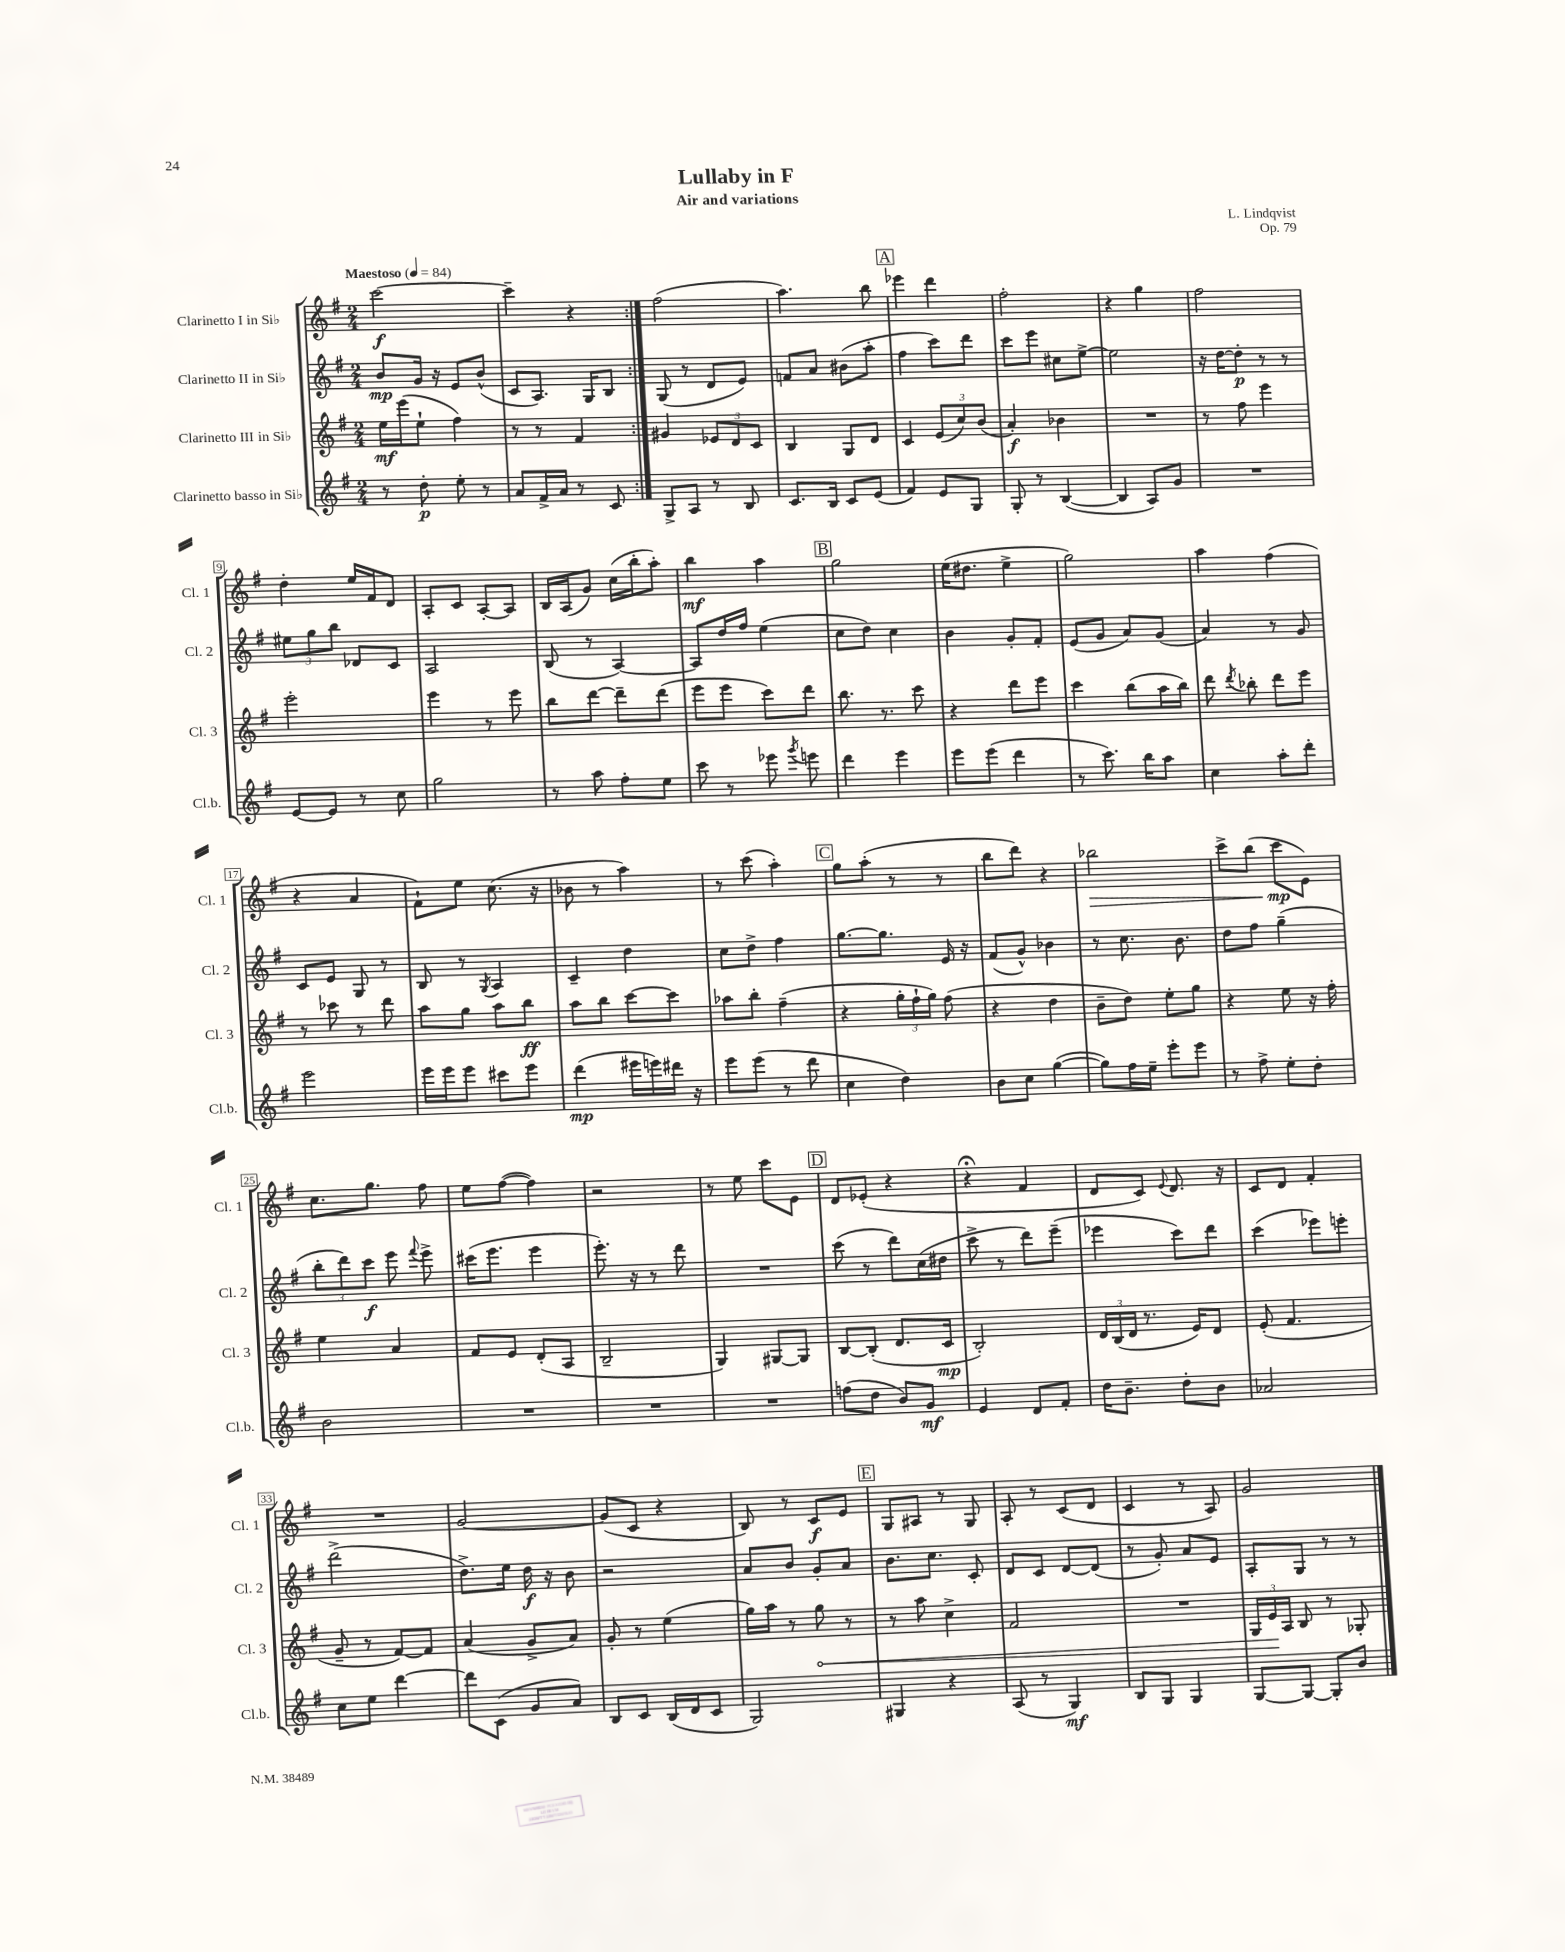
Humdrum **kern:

**kern	**kern	**kern	**kern
*staff4	*staff3	*staff2	*staff1
*clefG2	*clefG2	*clefG2	*clefG2
*k[f#]	*k[f#]	*k[f#]	*k[f#]
*M2/4	*M2/4	*M2/4	*M2/4
*MM84	*MM84	*MM84	*MM84
8r	16ee	8b	[2ccc
.	(16eee	.	.
8dd'	8ee`	16g	.
.	.	16r	.
8ee'	4ff#)	8e	.
8r	.	(8b^^	.
=	=	=	=
8a	8r	8c	4ccc~]
16f#^	8r	8.A)	.
16a	.	.	.
8r	4f#	.	4r
.	.	16G	.
8c	.	8B	.
=:|!	=:|!	=:|!	=:|!
8G^	4g#	(8G	(2ff#
8A	.	8r	.
8r	12e-	8d	.
.	12d	.	.
8B	.	8e)	.
.	12c	.	.
=	=	=	=
8.c	4B	8f	4.aa)
.	.	8a	.
16B	.	.	.
8c	8G	(8b#	.
(8e	8d	8aa'	8bb
=	=	=	=
4f#)	4c	4ff#	4eee-
8e	(12e	8ccc)	4ddd
.	12cc)	.	.
8G	.	8ddd	.
.	(12b	.	.
=	=	=	=
8G'	4a')	8ccc	2ff#'
8r	.	8eee	.
([4B	4b-	8cc#	.
.	.	[8ee^	.
=	=	=	=
4B]	2r	2ee]	4r
8A)	.	.	4gg
8g	.	.	.
=	=	=	=
2r	8r	16r	2ff#
.	.	[16dd	.
.	8ff#	8dd']	.
.	4eee	8r	.
.	.	8r	.
=	=	=	=
[8e	2eee'	12ee#	4dd'
.	.	12gg	.
8e]	.	.	.
.	.	12bb	.
8r	.	8d-	16ee
.	.	.	16f#
8cc	.	8c	8d
=	=	=	=
2gg	4eee	2A	8A'
.	.	.	8c
.	8r	.	[8A'
.	8eee	.	8A]
=	=	=	=
8r	8bb	(8B	16B
.	.	.	(16A
8aa	[8ddd	8r	8g)
8ff#'	8ddd~]	[4A)	(16cc
.	.	.	16bb'
8ee	(8ddd	.	8aa')
=	=	=	=
8ccc	8eee	8A]	4bb
8r	8eee	16dd	.
.	.	16ff#	.
8eee-	8ccc)	(4ee	4aa
8qggg	.	.	.
8eee	8ddd	.	.
=	=	=	=
4ddd	8.bb	8cc	2gg
.	.	8dd)	.
.	8.r	.	.
4eee	.	4cc	.
.	8ccc	.	.
=	=	=	=
8eee	4r	4b	(16ee
.	.	.	8.dd#
(8eee	.	.	.
4ddd	8ddd	8g'	4ee^
.	8eee	8f#'	.
=	=	=	=
8r	4ccc	(8e	2gg)
8.ccc)	.	8g	.
.	(8bb	8a)	.
16bb	.	.	.
8aa	16aa	(8g	.
.	16bb)	.	.
=	=	=	=
4cc	8ddd	4a)	4aa
.	8qddd	.	.
.	8bb-'	.	.
8aa'	8ddd	8r	(4ff#
8ddd'	8eee	8g	.
=	=	=	=
2eee	8r	8c	4r
.	8ccc-	8e	.
.	8r	8G	4a
.	8ddd	8r	.
=	=	=	=
16eee	8aa	8B	8f#`)
16eee	.	.	.
8eee	8gg	8r	8ee
.	.	8qG	.
8ccc#	8aa	4A	(8.cc
8eee	8bb	.	.
.	.	.	16r
=	=	=	=
(4ddd	8aa	4c~	8b-
.	8bb	.	8r
16eee#	[8ccc	4dd	4aa)
16eee)	.	.	.
16ddd#	8ccc]	.	.
16r	.	.	.
=	=	=	=
8eee	8aa-	8cc	8r
(8eee	8bb'	8dd^	(8ccc
8r	(4ff#~	4ff#	4aa')
8ddd	.	.	.
=	=	=	=
4cc	4r	[8.gg	8gg
.	.	.	(8aa'
.	.	8.gg]	.
4dd)	24gg'	.	8r
.	24ff#`	.	.
.	24gg)	.	.
.	(8ff#	16e	8r
.	.	16r	.
=	=	=	=
8b	4r	(8f#	8bb
8cc	.	8g^^)	8ddd)
([4gg	4dd	4b-	4r
=	=	=	=
8gg])	8b~	8r	2bb-
16ff#	8dd)	8.cc	.
16ee~	.	.	.
8eee'	8ee'	.	.
.	.	8.b	.
8eee	8gg	.	.
=	=	=	=
8r	4r	8dd	8ccc^
8ff#^	.	8ff#	(8bb
8ee'	8ee	(4gg~	8ccc
8dd'	16r	.	8e)
.	16ff#'	.	.
=	=	=	=
2b	4ee	12bb'	8.cc
.	.	12ddd)	.
.	.	12ccc	.
.	.	.	8.gg
.	4a	8eee	.
.	.	8qqfff#	.
.	.	8eee^	8ff#
=	=	=	=
2r	8f#	(16ccc#	8ee
.	.	8.eee	.
.	8e	.	([8ff#
.	(8d'	4eee	4ff#])
.	8A	.	.
=	=	=	=
2r	2B~	8.eee')	2r
.	.	16r	.
.	.	8r	.
.	.	8ddd	.
=	=	=	=
2r	4G)	2r	8r
.	.	.	8ee
.	[8G#	.	8ccc
.	8G#]	.	8e
=	=	=	=
(8ff	[8B	(8ccc	8d
8dd	(8B']	8r	(8e-'
8b)	8.d	8ddd)	4r
8g	.	(16cc	.
.	16c	16dd#	.
=	=	=	=
4e	2B')	8ccc^	4r;
.	.	8r	.
8d	.	8ddd)	4f#
8f#'	.	(8eee~	.
=	=	=	=
16dd	24d	4eee-	8d
.	(24B	.	.
8.b~	.	.	.
.	24d	.	.
.	8.r	.	8c)
.	.	.	8qqe
8dd'	.	8ccc)	8.d
.	16e)	.	.
8b	8d	8ddd	.
.	.	.	16r
=	=	=	=
2a-	(8e'	(4ccc	8c
.	4.f#	.	8d
.	.	8eee-)	4f#'
.	.	8eee'	.
=	=	=	=
8cc	8g~	(2ddd^	2r
8ee	8r	.	.
[4ddd	[8f#)	.	.
.	8f#]	.	.
=	=	=	=
8ddd]	(4a	8.dd^)	[2g
(8c	.	.	.
.	.	16ee	.
8g	8g^	16dd	.
.	.	16r	.
8a)	8a)	8b	.
=	=	=	=
8B	8g'	2r	(8g]
8c	8r	.	8c
(16B	(4ee	.	4r
16d	.	.	.
8c	.	.	.
=	=	=	=
2G)	16gg)	8a	8B)
.	16aa	.	.
.	8r	8b	8r
.	8gg	8g'	8c
.	8r	8a	8e
=	=	=	=
4G#	8r	8.b	8G
.	8aa	.	8A#
.	.	8.cc	.
4r	4cc^	.	8r
.	.	8c'	8G
=	=	=	=
(8A	2f#	8d	8A'
8r	.	8c	8r
4G)	.	[8d	(8c
.	.	(8d]	8d
=	=	=	=
8B	2r	8r	4c
8G	.	8g')	.
4G	.	8a	8r
.	.	8e	8A)
=	=	=	=
[8G	24G	8A'	2g
.	24e	.	.
.	24A	.	.
8G_	8B	8G	.
8G']	8r	8r	.
8b	8G-'	8r	.
==	==	==	==
*-	*-	*-	*-
